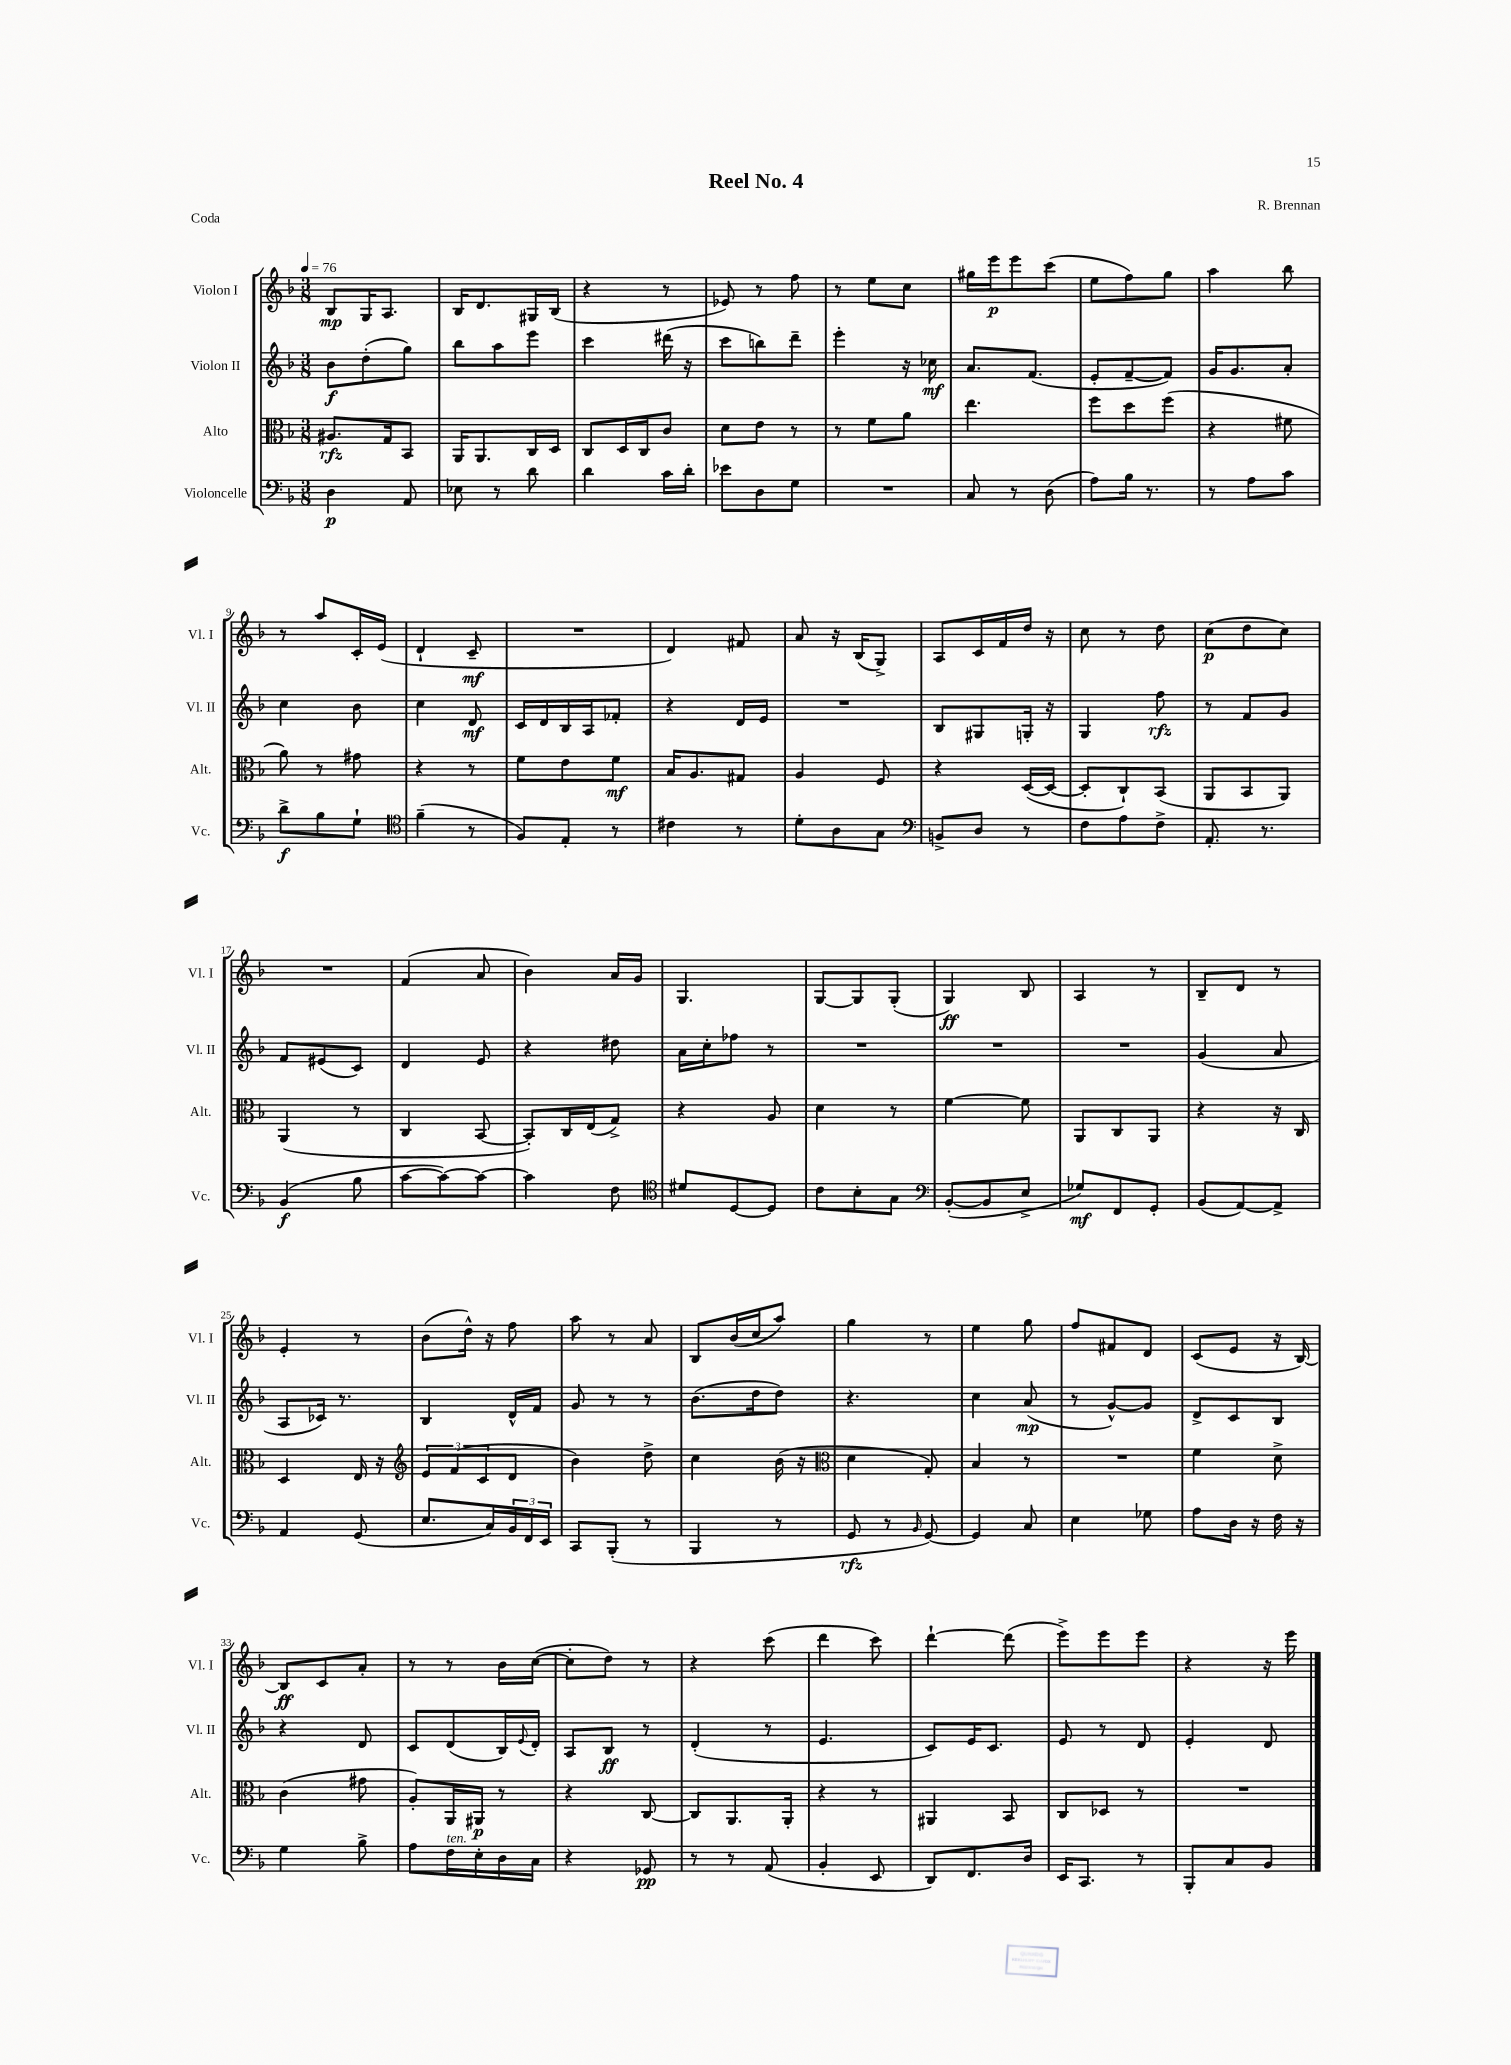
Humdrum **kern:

**kern	**kern	**kern	**kern
*staff4	*staff3	*staff2	*staff1
*clefF4	*clefC3	*clefG2	*clefG2
*k[b-]	*k[b-]	*k[b-]	*k[b-]
*M3/8	*M3/8	*M3/8	*M3/8
*MM76	*MM76	*MM76	*MM76
4D	8.A#	8b-	8B-
.	.	(8dd'	16G
.	16G	.	8.A
8AA	8BB-	8gg)	.
=	=	=	=
8E-	16AA	8bb-	16B-
.	8.AA	.	8.d
8r	.	8aa	.
8d	16C	8eee	16G#
.	16D	.	(16B-
=	=	=	=
4d	8C	4ccc	4r
.	16D	.	.
.	16C	.	.
16c	8c	(16ddd#	8r
16d'	.	16r	.
=	=	=	=
8e-	8d	8ccc	8e-)
8D	8e	8bb)	8r
8G	8r	8ddd~	8ff
=	=	=	=
4.r	8r	4eee'	8r
.	8f	.	8ee
.	8a	16r	8cc
.	.	16cc-	.
=	=	=	=
8C	4.ee	8.a	16gg#
.	.	.	16eee
8r	.	.	8eee
.	.	(8.f	.
(8D	.	.	(8ccc
=	=	=	=
8A)	8ff	8e'	8ee
16B-	8dd	[8f~	8ff)
8.r	.	.	.
.	(8ff	8f])	8gg
=	=	=	=
8r	4r	16g	4aa
.	.	8.g	.
8A	.	.	.
8c	8f#	8a'	8bb-
=	=	=	=
8d^	8a)	4cc	8r
8B-	8r	.	8aa
8G`	8g#	8b-	16c'
.	.	.	(16e
=	=	=	=
*clefC4	*	*	*
(4f~	4r	4cc	4d`
8r	8r	8d	8c~
=	=	=	=
8F)	8f	16c	4.r
.	.	16d	.
8E'	8e	16B-	.
.	.	16A	.
8r	8f	8f-'	.
=	=	=	=
4c#	16B-	4r	4d)
.	8.A	.	.
8r	8G#	16d	8f#
.	.	16e	.
=	=	=	=
8d'	4A	4.r	8a
8A	.	.	16r
.	.	.	(16B-
8G	8F	.	8G^)
=	=	=	=
*clefF4	*	*	*
8BB^	4r	8B-	8A
8D	.	8G#	16c
.	.	.	16f
8r	([16D	16G'	16dd
.	16D_	16r	16r
=	=	=	=
8F	8D']	4G	8cc
8A	8C`)	.	8r
8F^	(8BB-	8ff	8dd
=	=	=	=
8.AA'	8AA	8r	(8cc
.	8BB-	8f	8dd
8.r	.	.	.
.	8AA)	8g	8cc)
=	=	=	=
(4BB-	(4AA	8f	4.r
.	.	(8e#	.
8B-	8r	8c)	.
=	=	=	=
[8c	4C	4d	(4f
8c_)	.	.	.
8c_	[8BB-	8e	8a
=	=	=	=
4c]	8BB-'])	4r	4b-)
.	16C	.	.
.	(16E	.	.
8F	8G^)	8dd#	16a
.	.	.	16g
=	=	=	=
*clefC4	*	*	*
8d#	4r	16a	4.G
.	.	16cc'	.
[8D	.	8ff-	.
8D]	8A	8r	.
=	=	=	=
8c	4d	4.r	[8G
8B-'	.	.	8G]
8G	8r	.	(8G'
=	=	=	=
*clefF4	*	*	*
([8BB-'	[4f	4.r	4G)
8BB-]	.	.	.
8E^	8f]	.	8B-
=	=	=	=
8G-)	8AA	4.r	4A
8FF	8C	.	.
8GG'	8AA	.	8r
=	=	=	=
(8BB-	4r	(4g	8B-~
[8AA)	.	.	8d
8AA^]	16r	8a	8r
.	16C	.	.
=	=	=	=
4AA	4D	8A	4e'
.	.	16c-)	.
.	.	8.r	.
(8GG	16E	.	8r
.	16r	.	.
=	=	=	=
*	*clefG2	*	*
8.E	12e	4B-	(8b-
.	(12f	.	.
.	.	.	16dd^^)
.	12c	.	.
16C)	.	.	16r
24BB-	8d	16d^^	8ff
24FF	.	.	.
.	.	16f	.
24EE	.	.	.
=	=	=	=
8CC	4b-)	8g	8aa
(8BBB-'	.	8r	8r
8r	8dd^	8r	8a
=	=	=	=
4BBB-	4cc	(8.b-	8B-
.	.	.	(16b-
.	.	16dd	16cc
8r	(16b-	8dd)	8aa)
.	16r	.	.
=	=	=	=
*	*clefC3	*	*
8GG	4d	4.r	4gg
8r	.	.	.
16qqBB-	.	.	.
[8GG)	8G')	.	8r
=	=	=	=
4GG]	4B-	4cc	4ee
8C	8r	(8a	8gg
=	=	=	=
4E	4.r	8r	8ff
.	.	[8g^^)	8f#
8G-	.	8g]	8d
=	=	=	=
8A	4f	8d^	(8c
16D	.	8c	8e
16r	.	.	.
16F	8d^	8B-	16r
16r	.	.	[16B-)
=	=	=	=
4G	(4c	4r	8B-]
.	.	.	8c
8B-^	8g#	8d	8a'
=	=	=	=
8A	8A')	8c	8r
16F	16AA	(8d	8r
16E'	16AA#	.	.
16D	8r	16B-)	16b-
.	.	8qqe	.
16C	.	16d'	([16cc
=	=	=	=
4r	4r	8A	8cc']
.	.	8B-	8dd)
8GG-	[8C	8r	8r
=	=	=	=
8r	8C]	(4d'	4r
8r	8.AA	.	.
(8AA	.	8r	(8ccc
.	16AA'	.	.
=	=	=	=
4BB-'	4r	4.e	4ddd
8EE	8r	.	8ccc)
=	=	=	=
8DD)	4AA#	8c)	[4ddd`
8.FF	.	16e	.
.	.	8.c	.
.	8BB-	.	(8ddd]
16D	.	.	.
=	=	=	=
16EE	8C	8e	8eee^)
8.CC	.	.	.
.	8D-	8r	8eee
8r	8r	8d	8eee
=	=	=	=
8BBB-'	4.r	4e'	4r
8C	.	.	.
8BB-	.	8d	16r
.	.	.	16eee
==	==	==	==
*-	*-	*-	*-
